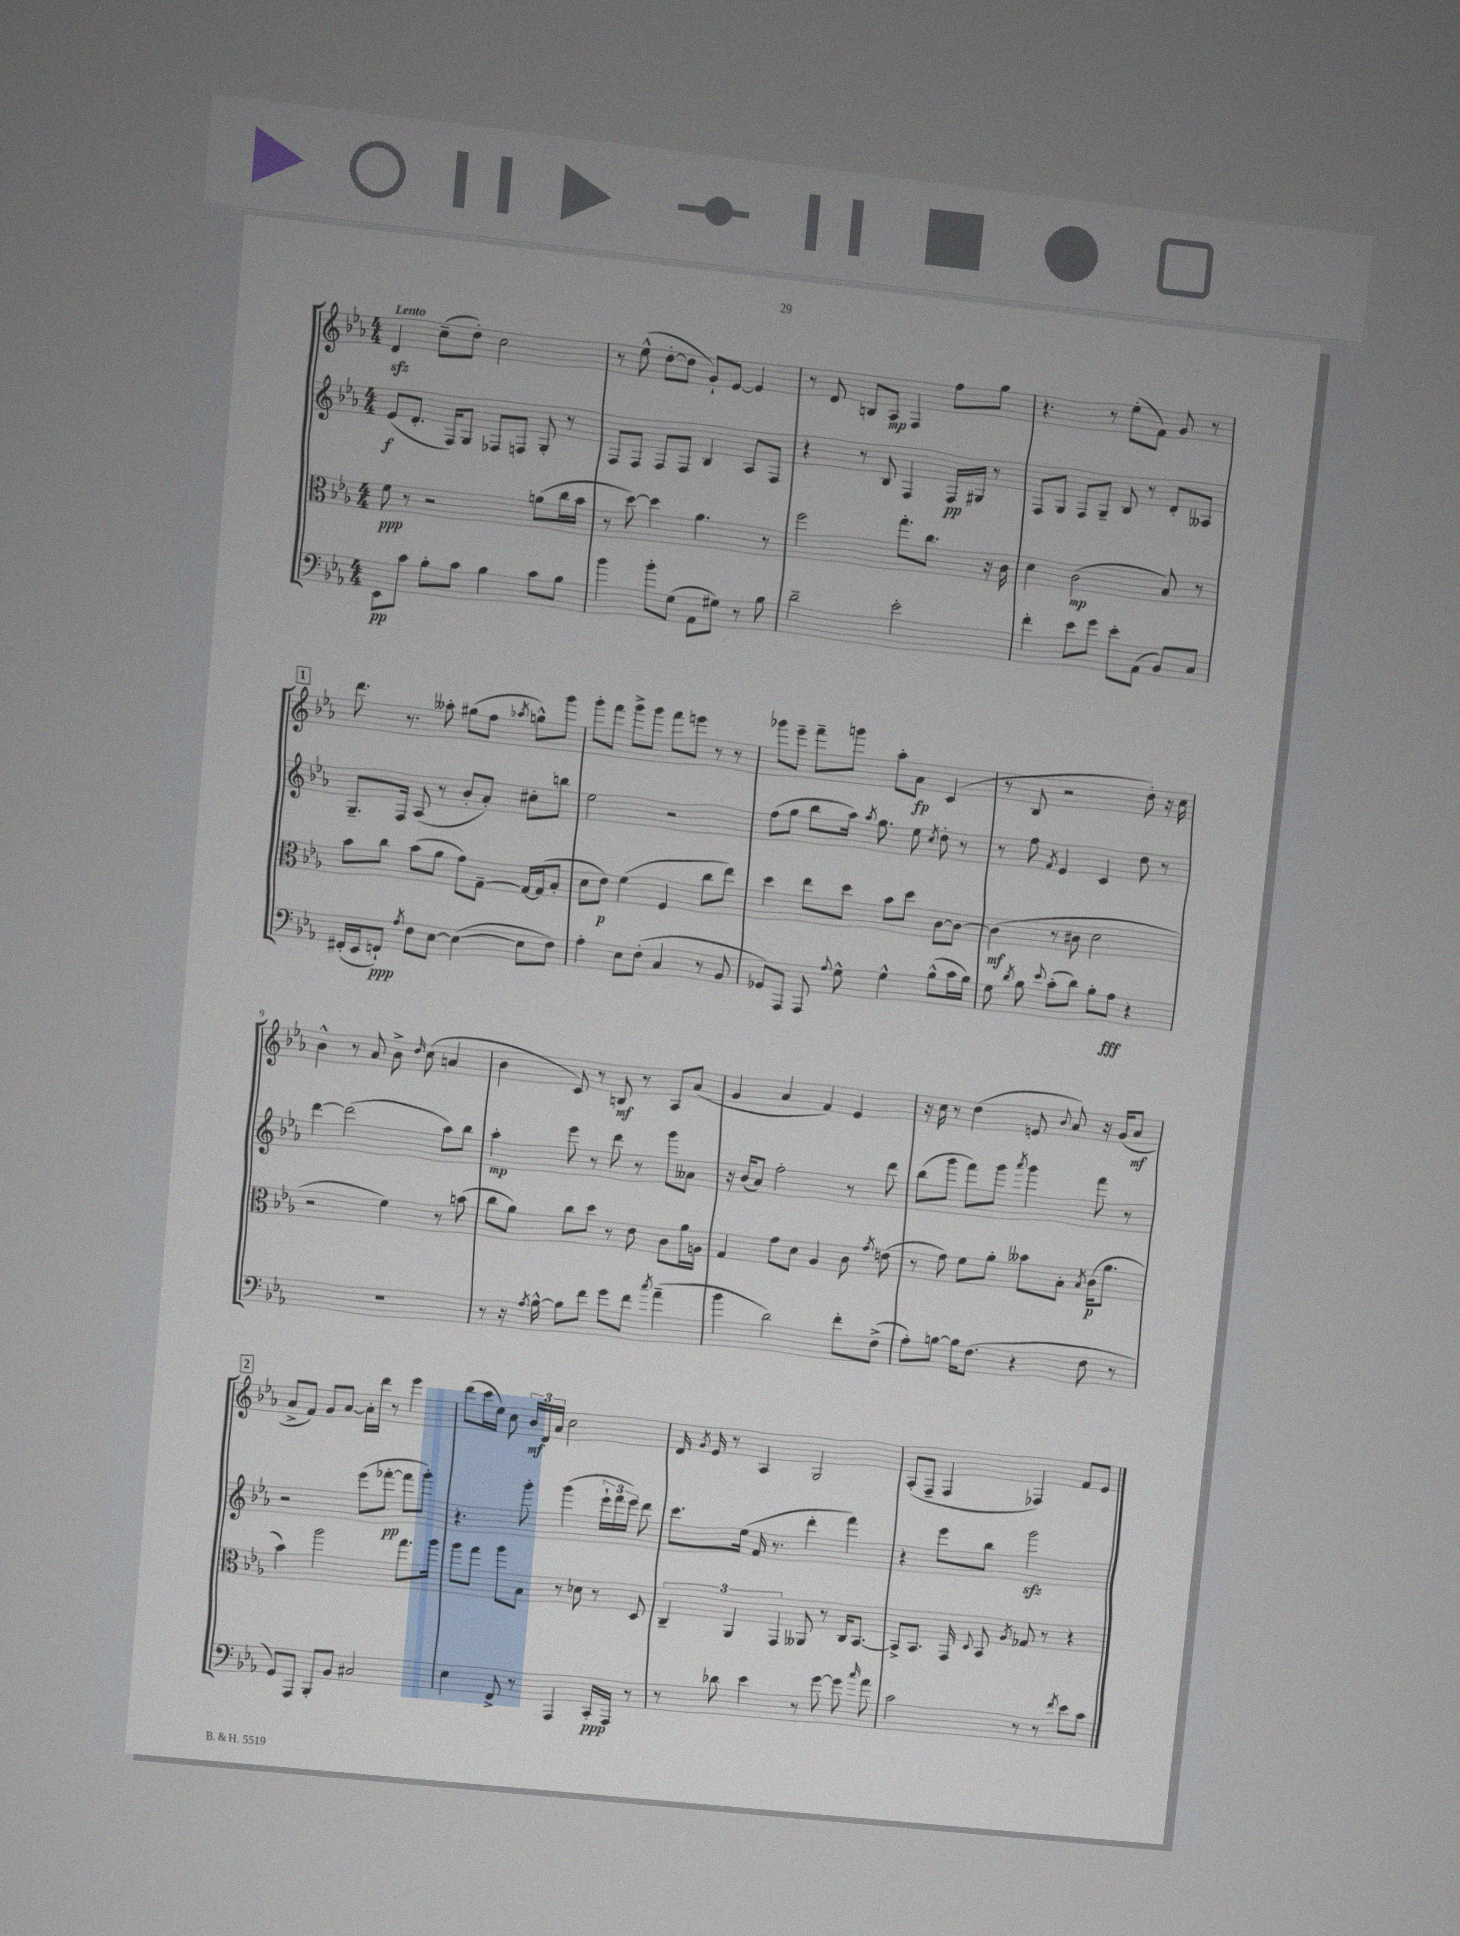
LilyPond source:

<<
\new StaffGroup <<
\new Staff = "s0" {
    \clef treble \key ees \major \numericTimeSignature \time 4/4 \tempo "Lento"
    \autoBeamOff d'4\sfz c''8[--( d''8]-.) c''2 |
    r8 ees''8-^( d''8[~-. d''8] g'8[-!) ees'8]~ ees'4 |
    r8 d'8 b8[ aes8]\mp f4 f''8[ g''8] |
    r4. r8 ees''8[-.( f'8]) g'8 r8 |
    \mark \markup { \box "1" } d'''8. r8. aeses''8-. gis''8[( f''8] \acciaccatura { aes''8 } g''8[-^) g'''8] |
    g'''8[-. f'''8] g'''8[-> g'''8] f'''8[ e'''8] r8 r8 |
    ges'''8[ ees'''8]-- f'''8[-- g'''8] aes''8[-. aes'8]\fp c'4( |
    r8 bes8 r2 d''8-.) r16 c''16 |
    bes'4-^ r8 aes'8 bes'8-> \grace { d''16 } c''8( a'4 |
    bes'4 c'8) r8 b8\mf r8 aes8[ aes'8]( |
    g'4 aes'4 f'4) ees'4 |
    r16 c''16 r8 d''4( e'8 \appoggiatura { bes'8 } aes'8) r16 g'16[( aes'8]\mf |
    \mark \markup { \box "2" } aes'8[-> f'8]) g'8[ aes'8]~ aes'16[-. d'''16] r8 ees'''4 |
    d'''8[( c'''16 ees''16]) c''8 \tuplet 3/2 { bes'16[\mf d'16 aes'16] } c''2 |
    d'16 \acciaccatura { g'8 } ees'16 r8 aes4 g2 |
    aes8[-.( f8]-- f4 fes4) f'8[ ees'8] \bar "|." |
}
\new Staff = "s1" {
    \clef treble \key ees \major \numericTimeSignature \time 4/4
    \autoBeamOff ees'8[\f( d'8.]-. f16[) g8] fes8[ f8] g8-. r8 |
    f8[ f8] f8[ f8] bes4 aes8[ f8] |
    r4 r8 bes8 f4 f16[\pp gis16] r8 |
    f8[ g8] f8[ g8]-- bes8 r8 d'8[-. aeses8] |
    \mark \markup { \box "1" } g8.[-- f16] aes8( r8 bes'8[-. aes'8]-.) cis''8[-. b''8] |
    ees''2 r2 |
    f''8[( g''8] bes''8[ aes''16]) \acciaccatura { aes''8 } g''8. ees''8 \acciaccatura { c''8 } d''8-. r8 |
    r8 f''8 \acciaccatura { f'8 } ees'4 c'4 d''8 r8 |
    d'''4~ d'''2( aes''8[) bes''8] |
    aes''4-.\mp ees'''8 r8 d'''8 r8 g'''8[ aeses'8] |
    r16 bes'16[( aes'8]) f''2-. r8 d'''8 |
    bes''8[( g'''8] f'''8[) g'''8] \acciaccatura { aes'''8 } g'''4 f'''8 r8 |
    \mark \markup { \box "2" } r2 ees'''8[( fes'''8]~-.\pp fes'''8[ g'''8]-.) |
    r4. g'''8-. g'''4( \tuplet 3/2 { ees'''16[-! f'''16 ees'''16]) } d'''8 |
    c'''8.[ ees''16]( f'16 r8. d'''4-. f'''4) |
    r4 ees'''8[ bes''8] g'''2\sfz \bar "|." |
}
\new Staff = "s2" {
    \clef alto \key ees \major \numericTimeSignature \time 4/4
    \autoBeamOff f'8\ppp r8 r2 a'8[( c''16 bes'16] |
    r8 d''8~) d''4 aes'4. r8 |
    f''2 g''8.[-. c''8.] r16 c'16 |
    d'4 c'2\mp( bes8) r8 |
    \mark \markup { \box "1" } bes'8[ c''8] bes'8[( aes'8] g'8[) g8]~-- g16[~ g16( bes8]-. |
    d'8[ ees'8]\p) f'4( f4 c''8[ ees''8]) |
    d''4 ees''8[ d''8] bes'8[ d''8] c'8[~ c'8]~ |
    c'4\mf( r8 cis'8 d'2 |
    r2 f'4) r8 b'8( |
    c''8[ aes'8]) c''8[ d''8] r8 ees'8 c'8[ aes'16 a16] |
    g4 g'8[ d'8] aes4 c'8 \acciaccatura { g'8 } e'8( |
    r8 g'8) f'8[ aes'8]-. beses'8[ bes8]-. \acciaccatura { bes8 } c'16[\p( aes'8.] |
    \mark \markup { \box "2" } bes'4) aes''2 g''8.[ aes''16] |
    aes''8[ g''8] aes''8[ bes8] r8 des'8 r8 d8 |
    \tuplet 3/2 { c4-- aes,4 g,4 } aeses,8 r8 c16[ bes,8.]~ |
    bes,8[-> bes,8.] g,16 \appoggiatura { d8 } bes,8 \acciaccatura { aes8 } ges8 r8 r4 \bar "|." |
}
\new Staff = "s3" {
    \clef bass \key ees \major \numericTimeSignature \time 4/4
    \autoBeamOff ees,8[\pp c'8] bes8[-. c'8] bes4 c'8[ bes8] |
    bes'4 bes'8[-. g8]( aes,8[ gis8]) r8 bes8 |
    d'2-- ees'2-. |
    f'4-. ees'8[ g'8] ees'8[-. aes,8]( bes,8[) c8] |
    \mark \markup { \box "1" } fis,16[-.( ees,16 f,8]-!\ppp) \acciaccatura { aes8 } f8[ ees8]~ ees4~( ees8[ f8]) |
    aes4-. ees8[ f8]-.( c4 r8 bes,8 |
    ges,8[) aes,,8] aes,,8 \appoggiatura { aes8 } g8-^ g4-^ bes8[-^( c'16 bes16]) |
    g8 \acciaccatura { d'8 } bes8 \appoggiatura { ees'8 } c'8[-.( d'8]) bes8[-. aes8]\fff r4 |
    R1 |
    r8 r16 \acciaccatura { aes8 } bes16~-^ bes8[ f'8] g'8[ f'8] \acciaccatura { c''8 } aes'4--( |
    bes'4 d'2) f'8[-. f8]->( |
    aes8[-.) b8]~ b16[ f8.]( r4 f8 r8 |
    \mark \markup { \box "2" } g,8[) aes,,8] bes,,8[-. bes,8] cis2 |
    ees4 f,8-> r8 aes,,4 c,16[-.\ppp aes,,16] r8 |
    r8 des'8 ees'4 r8 g'8~ g'8 \grace { c''16 } aes'8 |
    c'2 r8 r8 \acciaccatura { f'8 } ees'8[ c'8] \bar "|." |
}
>>
>>
